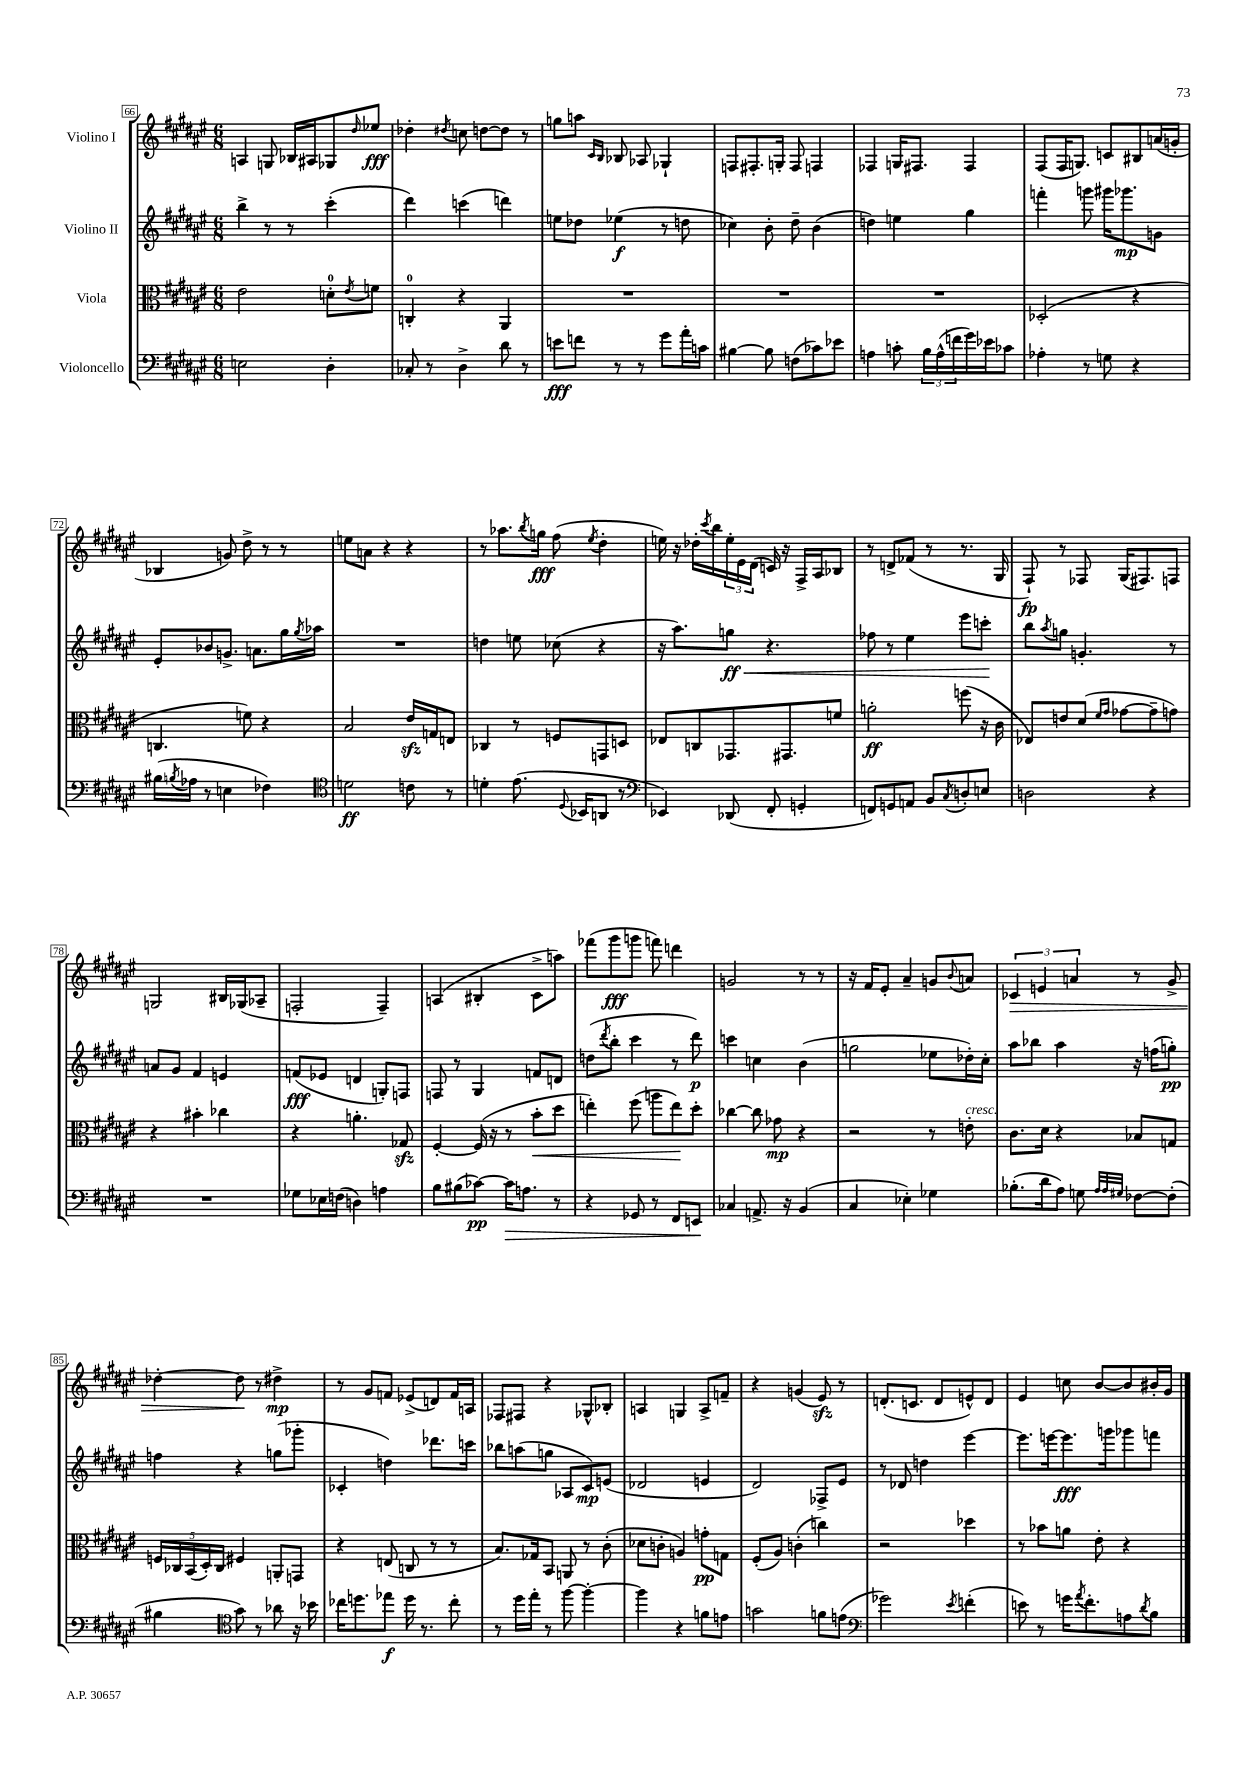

**kern	**kern	**kern	**kern
*staff4	*staff3	*staff2	*staff1
*clefF4	*clefC3	*clefG2	*clefG2
*k[f#c#g#d#a#e#]	*k[f#c#g#d#a#e#]	*k[f#c#g#d#a#e#]	*k[f#c#g#d#a#e#]
*M6/8	*M6/8	*M6/8	*M6/8
2E	2e#	4bb^	4A
.	.	8r	8G
.	.	8r	16B-
.	.	.	16A#
4D#'	8d'	(4ccc#'	8G-
.	8qe#	.	16qqdd#
.	8f	.	8ee-
=	=	=	=
8C-'	4C'	4ddd#)	4dd-'
8r	.	.	.
.	.	.	8qdd#
4D#^	4r	(4ccc	8cc
.	.	.	[8dd
8d#	4AA#	4ddd)	8dd]
8r	.	.	8r
=	=	=	=
8e	2.r	8ee	8gg
8f	.	8dd-	8aa
.	.	.	16qqc#
.	.	.	16qqB
8r	.	(4ee-	8B-
8r	.	.	8A-
8g#	.	8r	4G-`
16a#'	.	8dd	.
16c	.	.	.
=	=	=	=
[4B#	2.r	4cc-)	8F
.	.	.	8.F#'
8B#]	.	8b'	.
.	.	.	16G'
(8F	.	8dd#~	8F#
8c-)	.	(4b	4F
8e-	.	.	.
=	=	=	=
4A	2.r	4dd)	4F-
8c'	.	4ee	16G
.	.	.	8.F#
24B	.	.	.
(24A^^	.	.	.
24f	.	.	.
16g#)	.	4gg#	4F#
16e-	.	.	.
8c-	.	.	.
=	=	=	=
4A-'	(2D-'	4fff'	(8F#
.	.	.	16F#
.	.	.	8.G)
8r	.	8ggg	.
8G	.	16ggg#	8c
.	.	8.ggg-	.
4r	4r	.	8B#
.	.	8g	(16a
.	.	.	16g'
=	=	=	=
(16B#	4.C	8e#'	4B-
8qB	.	.	.
16A-	.	.	.
8r	.	8b-	.
4E	.	8.g^	8g)
.	8f)	.	8dd#^
.	.	8.a	.
4F-)	4r	.	8r
.	.	16gg#	8r
.	.	8qgg#	.
.	.	16aa-	.
=	=	=	=
*clefC4	*	*	*
2d	2B	2.r	8ee
.	.	.	8a
.	.	.	4r
8c	16e#	.	4r
.	16G	.	.
8r	8E	.	.
=	=	=	=
4d'	4C-	4dd	8r
.	.	.	8.aa-
(8.e#	8r	8ee	.
.	.	.	8qbb
.	.	.	16gg
.	8F	(8cc-	(8ff#
8qqD#	.	.	.
16BB-	.	.	.
.	.	.	8qee#
8AA	8GG	4r	4dd#'
8r	8D	.	.
=	=	=	=
*clefF4	*	*	*
4EE-)	8E-	16r	16ee)
.	.	8.aa#)	16r
.	8C	.	16dd-'
.	.	.	8qccc#
.	.	.	16bb
(8DD-	8.GG-	8gg	24ee'
.	.	.	24e#
.	.	.	(24d#
8FF#'	.	4.r	16c)
.	8.GG#	.	16r
4GG'	.	.	16F#^
.	.	.	16A#
.	8f	.	8B-
=	=	=	=
8FF)	2a'	8ff-	8r
8GG	.	8r	8d^
8AA	.	4ee#	(8f-
8BB	.	.	8r
8qC#	.	.	.
8D'	(8ff	8eee#	8.r
8E	16r	8ccc'	.
.	16c#	.	16G#
=	=	=	=
2D	8E-)	8bb	8F#`)
.	.	8qaa#	.
.	8e	8gg	8r
.	(8d#	4.g'	8F-
.	16qqf#	.	.
.	16qqg#	.	.
.	[8g-	.	(16G#
.	.	.	8.F#)
4r	8g-~]	.	.
.	8g)	8r	8F
=	=	=	=
2.r	4r	8a	2G
.	.	8g#	.
.	4b#'	4f#	.
.	4cc-	4e	16B#
.	.	.	(16G-
.	.	.	8A-~
=	=	=	=
8G-	4r	(8f	2F'
16E-	.	8e-	.
(16F	.	.	.
4D)	4.a'	4d	.
4A	.	8G')	4F~)
.	8G-	8F	.
=	=	=	=
8B	[4F#'	8F	(4A
(8B#	.	8r	.
[8c-)	(16F#]	4G#	4B#'
.	16r	.	.
16c-]	8r	.	.
8.A	.	.	.
.	8b'	8f	8c#^
8r	8dd#	8d	8aa)
=	=	=	=
4r	4ee')	(8dd	(8fff-
.	.	8qddd#	.
.	.	8bb'	8ggg#
8GG-	(8ff#	4ccc#	8ggg
8r	8aa	.	8fff)
8FF#	8ee)	8r	4ddd
8EE	8dd#'	8ddd#)	.
=	=	=	=
4C-	[4cc-	4ccc	2g
8.AA^	8cc-]	4cc	.
.	8g-	.	.
16r	.	.	.
(4BB	4r	(4b	8r
.	.	.	8r
=	=	=	=
4C#	2r	2gg	16r
.	.	.	16f#
.	.	.	8e#'
4E-')	.	.	4a#~
4G-	8r	8ee-	8g
.	.	.	8qqb
.	8e'	16dd-')	8a
.	.	16cc#'	.
=	=	=	=
(8.B-'	8.c#	8aa#	6c-
.	.	8bb-	.
.	.	.	6e
16d#	16d#	.	.
8A#)	4r	4aa#	.
.	.	.	6a
8G	.	.	.
32qqA#	.	.	.
32qqA#	.	.	.
32qqG#	.	.	.
[8F-	8B-	16r	8r
.	.	(16ff	.
(8F-']	8G	8gg')	8g#^
=	=	=	=
4B#	20F	4ff	[4dd-'
.	20C-	.	.
.	(20BB	.	.
.	20D#')	.	.
.	20C-	.	.
*clefC4	*	*	*
8g#)	4F#	4r	8dd-]
8r	.	.	8r
8a-	8AA'	(8gg	4dd#^
16r	8GG	8ggg-'	.
16b-	.	.	.
=	=	=	=
16cc-	4r	4c-'	8r
8.dd	.	.	.
.	.	.	8g#
8ee-	(8E	4dd)	8f
16dd	8C	.	(8e-^
8.r	.	.	.
.	8r	8.ddd-	8d)
8cc-'	8r	.	16f
.	.	16ccc	16A
=	=	=	=
8r	8.B)	8bb-	8F-
16dd#	.	(8aa	8F#
16ee#'	16G-	.	.
8r	8BB	8gg	4r
[8ff#	8AA	8A-	.
4ff#'_	8r	8c#)	8G-^^
.	(8c#'	(8e	8B-'
=	=	=	=
4ff#]	8d-	2d-	4A
.	8c'	.	.
4r	4A)	.	4G
8f	8g'	4e	8A^
8e	8G	.	8f~
=	=	=	=
2g	(8F#'	2d#)	4r
.	8A#)	.	.
.	(4c'	.	(4g
8f	4cc)	8F-^	8e#)
(8e	.	8e#	8r
=	=	=	=
*clefF4	*	*	*
2g-)	2r	8r	(8.d'
.	.	8d-	.
.	.	.	8.c
.	.	4dd	.
.	.	.	8d
8qe#	.	.	.
(4f'	4dd-	[4eee#	8e^^)
.	.	.	8d
=	=	=	=
8e)	8r	8.eee#]	4e#
8r	8b-	.	.
.	.	[16eee	.
16g	8a	8.eee]	8cc
8qa#	.	.	.
8.f#'	.	.	.
.	8e#'	.	[8b
.	.	16ggg	.
8A	4r	8ggg-	8b]
8qd#	.	.	.
8B	.	8fff	16b#'
.	.	.	16g#
==	==	==	==
*-	*-	*-	*-
